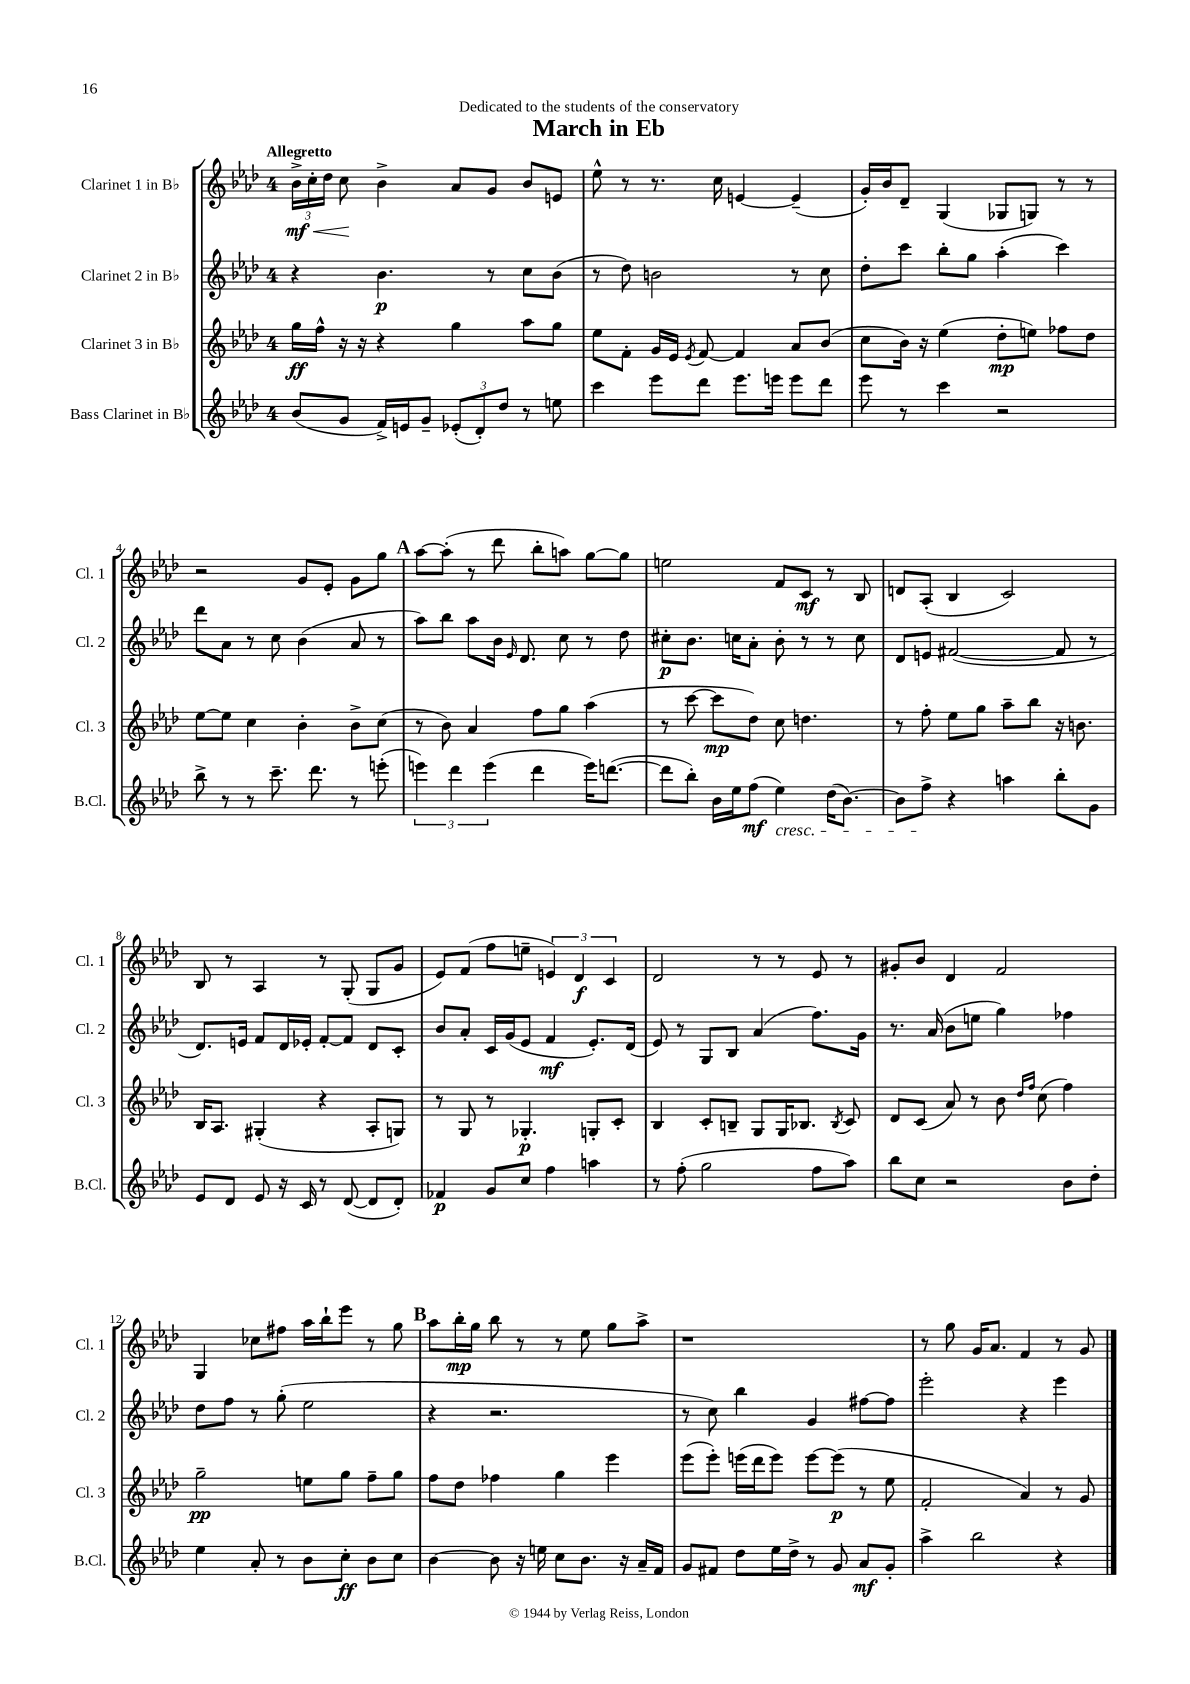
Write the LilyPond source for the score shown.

\header { title = "March in Eb" dedication = "Dedicated to the students of the conservatory" }
<<
\new StaffGroup <<
\new Staff = "s0" \with { instrumentName = "Clarinet 1 in Bb" shortInstrumentName = "Cl. 1" } {
    \clef treble \key aes \major \once \override Staff.TimeSignature.style = #'single-digit \time 4/4 \tempo "Allegretto"
    \autoBeamOff \tuplet 3/2 { bes'16[->\mf\< c''16-. des''16] } c''8\! bes'4-> aes'8[ g'8] bes'8[ e'8] |
    ees''8-^ r8 r8. c''16 e'4~ e'4--( |
    g'16[-.) bes'16 des'8]-- g4( ges8[ g8]) r8 r8 |
    r2 g'8[ ees'8]-. g'8[ g''8] |
    \mark \markup { \bold "A" } aes''8[~ aes''8]-.( r8 des'''8 bes''8[-. a''8]) g''8[~ g''8] |
    e''2 f'8[ c'8]\mf r8 bes8 |
    d'8[ aes8]-.( bes4 c'2) |
    bes8 r8 aes4 r8 g8-.( g8[ g'8] |
    ees'8[) f'8]( f''8[ e''8]-- \tuplet 3/2 { e'4) des'4\f c'4 } |
    des'2 r8 r8 ees'8 r8 |
    gis'8[-. bes'8] des'4 f'2 |
    g4 ces''8[ fis''8] aes''16[ bes''16-! ees'''8] r8 g''8 |
    \mark \markup { \bold "B" } aes''8[ bes''16-.\mp g''16] bes''8 r8 r8 ees''8 g''8[ aes''8]-> |
    r1 |
    r8 g''8 g'16[ aes'8.] f'4 r8 g'8 \bar "|." |
}
\new Staff = "s1" \with { instrumentName = "Clarinet 2 in Bb" shortInstrumentName = "Cl. 2" } {
    \clef treble \key aes \major \once \override Staff.TimeSignature.style = #'single-digit \time 4/4
    \autoBeamOff r4 bes'4.\p r8 c''8[ bes'8]( |
    r8 des''8) b'2 r8 c''8 |
    des''8[-. c'''8] bes''8[-. g''8] aes''4-.( c'''4) |
    des'''8[ aes'8] r8 c''8 bes'4( aes'8 r8 |
    \mark \markup { \bold "A" } aes''8[) bes''8] aes''8[ bes'16] \grace { ees'16 } des'8. c''8 r8 des''8 |
    cis''8[-.\p bes'8.] c''16[ aes'8]-. bes'8-. r8 r8 c''8 |
    des'8[ e'8] fis'2~( fis'8 r8 |
    des'8.[) e'16] f'8[ des'16 ees'16]-. f'8[~-. f'8] des'8[ c'8]-. |
    bes'8[ aes'8]-. c'16[ g'16( ees'8] f'4\mf ees'8.[-.) des'16]( |
    ees'8) r8 g8[ bes8] aes'4( f''8.[) g'16] |
    r8. aes'16( bes'8[ e''8] g''4) fes''4 |
    des''8[ f''8] r8 g''8-.( ees''2 |
    \mark \markup { \bold "B" } r4 r2. |
    r8 c''8) bes''4 g'4 fis''8[~ fis''8] |
    ees'''2-. r4 ees'''4 \bar "|." |
}
\new Staff = "s2" \with { instrumentName = "Clarinet 3 in Bb" shortInstrumentName = "Cl. 3" } {
    \clef treble \key aes \major \once \override Staff.TimeSignature.style = #'single-digit \time 4/4
    \autoBeamOff g''16[\ff f''16]-^ r16 r16 r4 g''4 aes''8[ g''8] |
    ees''8[ f'8]-. g'16[ ees'16] \acciaccatura { ees'8 } f'8~ f'4 aes'8[ bes'8]( |
    c''8[ bes'16]) r16 ees''4( des''8[-.\mp e''8]) fes''8[ des''8] |
    ees''8[~ ees''8] c''4 bes'4-. bes'8[-> c''8]( |
    \mark \markup { \bold "A" } r8 bes'8) aes'4 f''8[ g''8] aes''4( |
    r8 c'''8~ c'''8[\mp des''8]) c''8 d''4. |
    r8 f''8-. ees''8[ g''8] aes''8[-- bes''8] r16 b'8. |
    bes16[ aes8.] gis4-.( r4 aes8[-. g8]) |
    r8 g8 r8 ges4.-.\p g8[-. c'8]-. |
    bes4 c'8[-. b8]-- g8[ g16 bes8.] \acciaccatura { bes8 } c'8 |
    des'8[ c'8]( aes'8) r8 bes'8 \grace { des''16[ f''16] } c''8( f''4) |
    g''2--\pp e''8[ g''8] f''8[-- g''8] |
    \mark \markup { \bold "B" } f''8[ des''8] fes''4 g''4 ees'''4 |
    ees'''8[( ees'''8]-.) e'''16[( des'''16 e'''8]) e'''8[~ e'''8]\p( r8 ees''8 |
    f'2-. aes'4) r8 g'8 \bar "|." |
}
\new Staff = "s3" \with { instrumentName = "Bass Clarinet in Bb" shortInstrumentName = "B.Cl." } {
    \clef treble \key aes \major \once \override Staff.TimeSignature.style = #'single-digit \time 4/4
    \autoBeamOff bes'8[( g'8] f'16[->) e'16 g'8]-- \tuplet 3/2 { ees'8[-.( des'8-.) des''8] } r8 e''8 |
    c'''4 ees'''8[ des'''8] ees'''8.[ e'''16] e'''8[ des'''8] |
    ees'''8 r8 c'''4 r2 |
    bes''8-> r8 r8 c'''8.-- des'''8. r8 e'''8-.( |
    \mark \markup { \bold "A" } \tuplet 3/2 { e'''4) des'''4 e'''4( } des'''4 e'''16[) d'''8.]~( |
    d'''8[ bes''8]-.) bes'16[ ees''16 f''8]\mf( ees''4\cresc) des''16[( bes'8.]~) |
    bes'8[ f''8]->\! r4 a''4 bes''8[-. g'8] |
    ees'8[ des'8] ees'8 r16 c'16 r8 des'8~( des'8[ des'8]-.) |
    fes'4\p g'8[ c''8] f''4 a''4 |
    r8 f''8-.( g''2 f''8[ aes''8]) |
    bes''8[ c''8] r2 bes'8[ des''8]-. |
    ees''4 aes'8-. r8 bes'8[ c''8]-.\ff bes'8[ c''8] |
    \mark \markup { \bold "B" } bes'4~ bes'8 r16 e''16 c''8[ bes'8.] r16 aes'16[-- f'16] |
    g'8[ fis'8] des''8[ ees''16 des''16]-> r8 g'8 aes'8[\mf g'8]-. |
    aes''4-> bes''2 r4 \bar "|." |
}
>>
>>
